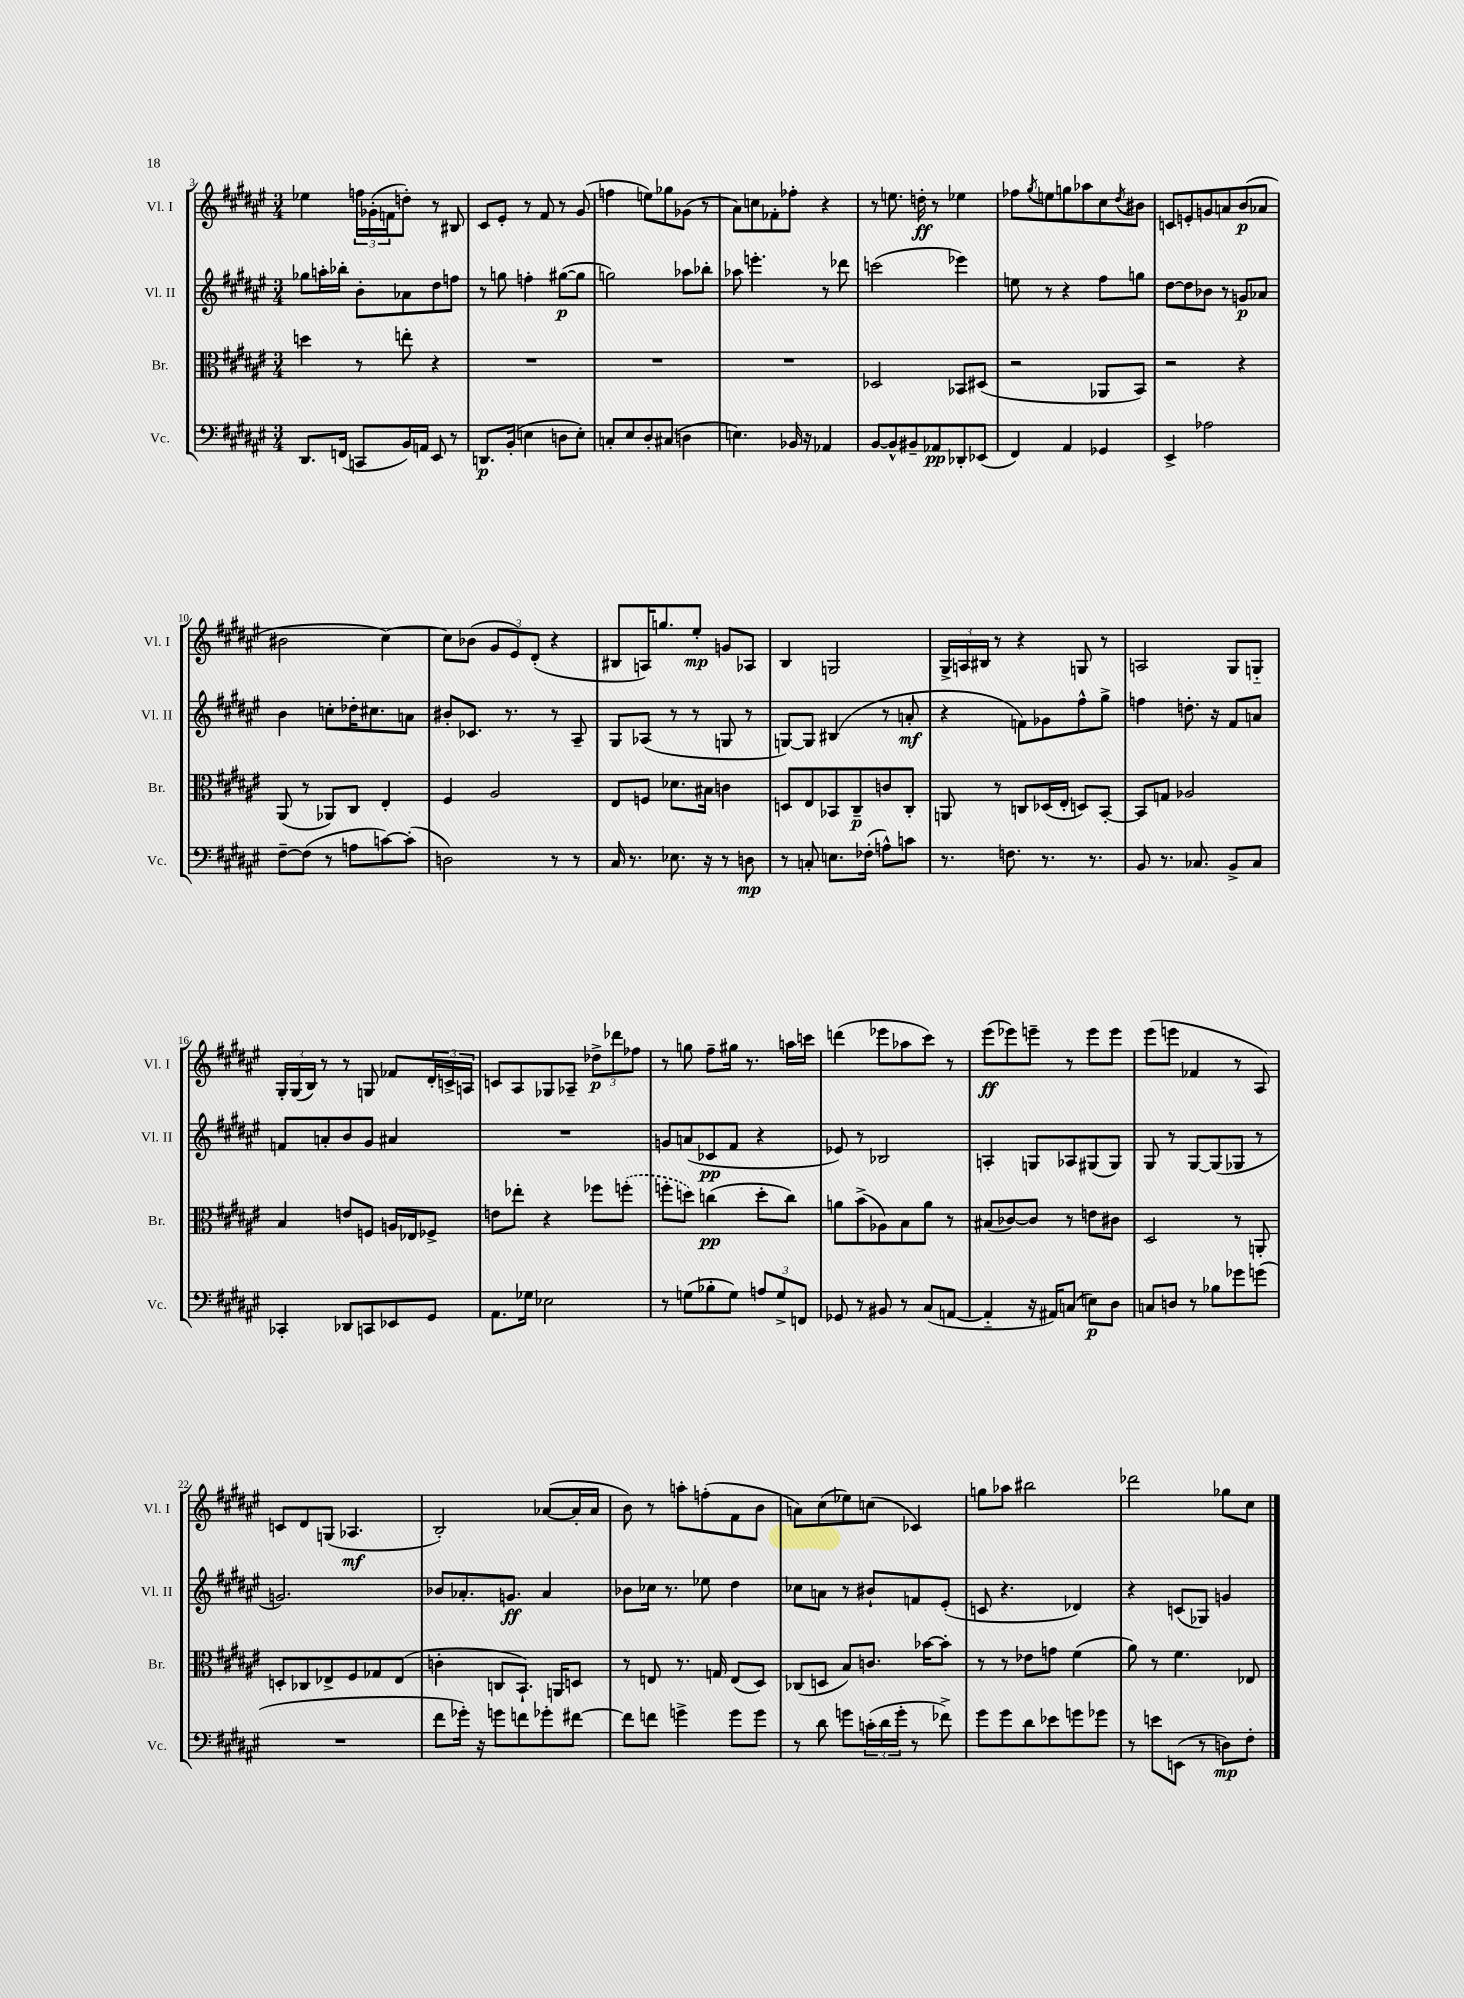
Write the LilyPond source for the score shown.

<<
\new StaffGroup <<
\new Staff = "s0" \with { instrumentName = "Vl. I" shortInstrumentName = "Vl. I" } {
    \clef treble \key fis \major \numericTimeSignature \time 3/4
    ees''4 \tuplet 3/2 { f''16 ges'16-.( f'16 } d''8-.) r8 bis8 |
    cis'8 eis'8-. r8 fis'8 r8 gis'8( |
    f''4 e''8) ges''8 ges'8( r8 |
    ais'8) c''8 fes'8-. fes''8-. r4 |
    r8 e''8. d''16-.\ff r8 ees''4 |
    fes''8 \acciaccatura { gis''8 } e''8 g''8 aes''8 cis''8 \acciaccatura { dis''8 } bis'8 |
    c'8 e'8-. g'8 a'8 b'8\p( aes'8 |
    bis'2 cis''4~) |
    cis''8 bes'8( \tuplet 3/2 { gis'8 eis'8) dis'8-.( } r4 |
    bis8 a16) g''8. eis''8-.\mp g'8 aes8 |
    b4 g2 |
    \tuplet 3/2 { gis16-> a16 bis16 } r8 r4 g8 r8 |
    a2 gis8 g8-_ |
    \tuplet 3/2 { gis16-. gis16( b16) } r8 r8 g8 fes'8 \tuplet 3/2 { dis'16-. c'16-> a16 } |
    c'8 ais8 ges8 aes8-- \tuplet 3/2 { des''8->\p des'''8 fes''8 } |
    r8 g''8 fis''8-- gis''16 r8. a''16 c'''16 |
    d'''4( ees'''8 aes''8 cis'''8) r8 |
    eis'''8\ff( ees'''8) e'''8-- r8 e'''8 e'''8 |
    eis'''8( e'''8 fes'4 r8 ais8) |
    c'8 dis'8 g8( aes4.\mf |
    b2-.) aes'8~( aes'16-. aes'16 |
    b'8) r8 a''8-. f''8-.( fis'8 b'8 |
    a'8) cis''8( ees''8) c''8( ces'4) |
    g''8 aes''8 bis''2 |
    des'''2 ges''8 cis''8 \bar "|." |
}
\new Staff = "s1" \with { instrumentName = "Vl. II" shortInstrumentName = "Vl. II" } {
    \clef treble \key fis \major \numericTimeSignature \time 3/4
    ges''8 a''16-. bes''16-. b'8-. aes'8 dis''8 f''8 |
    r8 g''8 f''4-. gis''8~\p( gis''8 |
    g''2) aes''8 bes''8-. |
    aes''8 e'''4.-. r8 des'''8 |
    c'''2( ees'''4) |
    e''8 r8 r4 fis''8 g''8 |
    dis''8~ dis''8 bes'8 r8 g'8\p aes'8 |
    b'4 c''8-. des''16-. cis''8. a'8 |
    bis'8-. ces'8. r8. r8 ais8-- |
    gis8 aes8( r8 r8 g8 r8 |
    g8~) g8 bis4( r8 a'8-.\mf |
    r4 f'8) ges'8 fis''8-^ gis''8-> |
    f''4 d''8.-. r16 fis'8 a'8 |
    f'8 a'8-. b'8 gis'8 ais'4 |
    R2. |
    g'8 a'8( ces'8\pp fis'8 r4 |
    ees'8) r8 bes2 |
    a4-. g8 aes8 gis8( gis8) |
    gis8 r8 gis8~ gis8( ges8 r8 |
    g'2.) |
    bes'8 aes'8.-. g'8.\ff aes'4 |
    bes'8 ces''16 r8. ees''8 dis''4 |
    ces''8 a'8 r8 bis'8-! f'8 eis'8-.( |
    c'8 r4. des'4) |
    r4 c'8( ges8) g'4 \bar "|." |
}
\new Staff = "s2" \with { instrumentName = "Br." shortInstrumentName = "Br." } {
    \clef alto \key fis \major \numericTimeSignature \time 3/4
    d''4 r8 e''8-. r4 |
    R2. |
    R2. |
    R2. |
    des2 bes,8 dis8( |
    r2 aes,8 b,8) |
    r2 r4 |
    ais,8( r8 aes,8) cis8 eis4-. |
    fis4 ais2 |
    eis8 f8 des'8. bis16 c'4 |
    d8 eis8 bes,8 cis8--\p c'8 cis8-. |
    a,8 r8 c8 des16( eis16-. d8) b,8~-. |
    b,8 g8 aes2 |
    b4 e'8 f8 a16 ees16 fes8-> |
    e'8 ees''8-. r4 fes''8 \once \slurDashed f''8-.( |
    f''8-. d''8) c''4\pp( d''8-. c''8) |
    a'8 b'8->( aes8) b8 a'8 r8 |
    bis8( ces'8~) ces'8 r8 e'8 cis'8 |
    dis2 r8 a,8-. |
    d8-. ces8 ees8-> fis8 ges8 ees8( |
    c'4-. c8 b,8.-!) a,16 d8 |
    r8 e8 r8. g16 e8( dis8) |
    ces8( d8 b8) c'8. bes'16~ bes'8-. |
    r8 r8 ees'8 g'8 fis'4( |
    ais'8) r8 fis'4. ees8 \bar "|." |
}
\new Staff = "s3" \with { instrumentName = "Vc." shortInstrumentName = "Vc." } {
    \clef bass \key fis \major \numericTimeSignature \time 3/4
    dis,8. f,16( c,8 b,16) a,16 eis,8 r8 |
    d,8.\p b,16-.( e4 d8 e8-.) |
    c8-. eis8 dis8-. cis8( d4 |
    e4.) bes,16 r16 aes,4 |
    b,8~ b,8-^ bis,8-- aes,8\pp des,8-. ees,8( |
    fis,4) ais,4 ges,4 |
    eis,4-> aes2 |
    fis8~-- fis8( r8 a8 c'8~) c'8-.( |
    d2) r8 r8 |
    cis16 r8. ees8. r16 r8 d8\mp |
    r8 c8-. e8. fes16-.( a8-^) c'8 |
    r8. f8. r8. r8. |
    b,8 r8. ces8. b,8-> ces8 |
    ces,4-. des,8 c,8 ees,8 gis,8 |
    ais,8. ges16 ees2 |
    r8 g8( bes8-. g8) \tuplet 3/2 { a8 g8-> f,8 } |
    ges,8 r8 bis,8 r8 cis8( a,8~ |
    a,4-_ r16 ais,16) c8( e8\p) dis8 |
    c8 d8 r8 bes8 ges'8 g'8( |
    R2. |
    fis'8 ges'16-.) r16 g'8 f'8 ges'8-. fis'8~ |
    fis'8 f'8 g'4-> g'8 g'8 |
    r8 dis'8 g'8 \tuplet 3/2 { c'16-.( dis'16 g'16-. } r8 fes'8->) |
    gis'8 gis'8 dis'8 ees'8 g'8 ges'8 |
    r8 e'8 e,8( r8 d8\mp) fis8-. \bar "|." |
}
>>
>>
\layout { \context { \Score currentBarNumber = #3 } }
